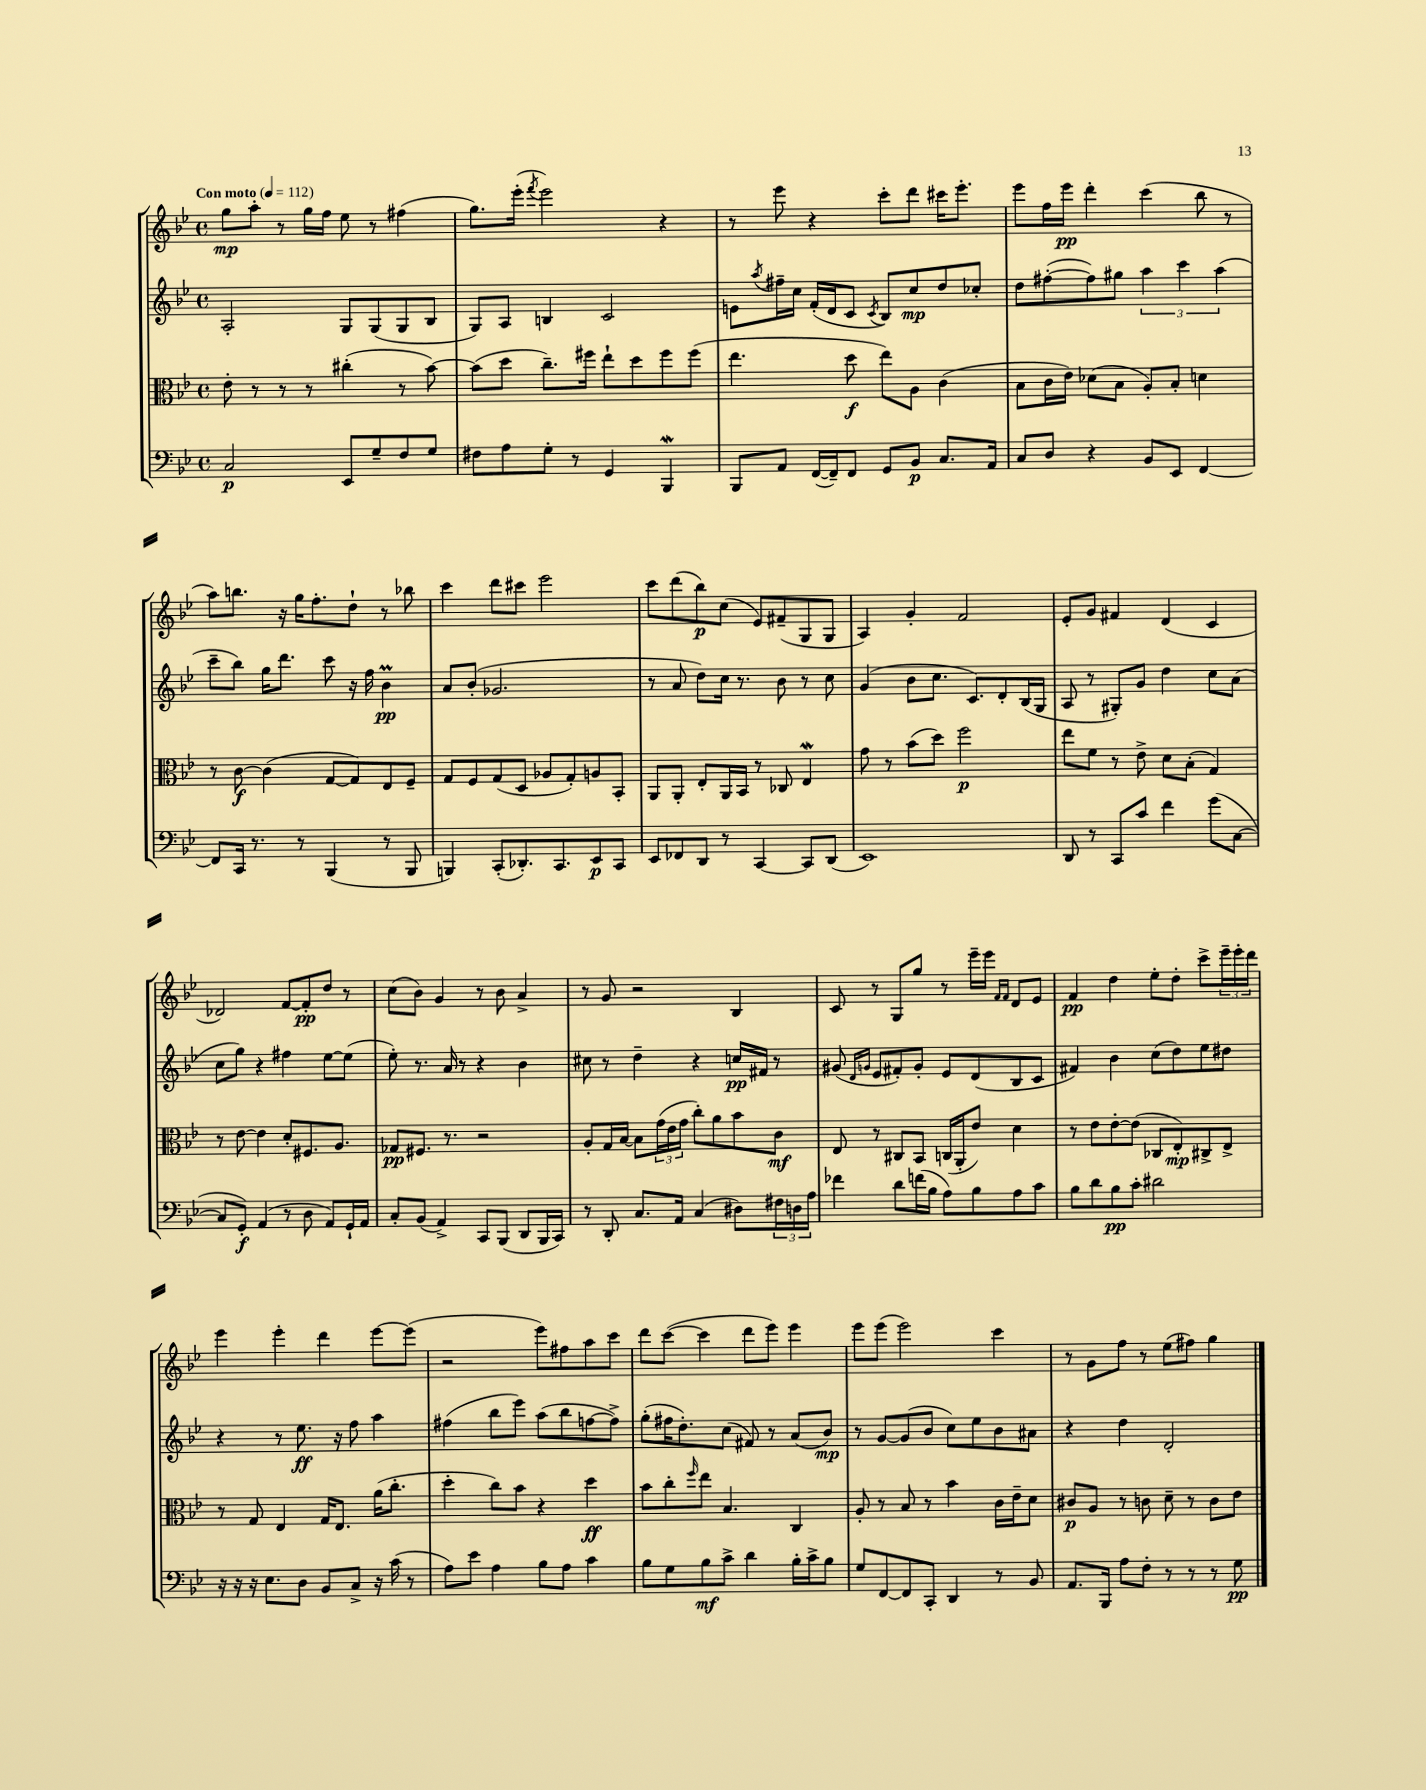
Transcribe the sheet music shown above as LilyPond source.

<<
\new StaffGroup <<
\new Staff = "s0" {
    \clef treble \key bes \major \defaultTimeSignature \time 4/4 \tempo "Con moto" 4 = 112
    g''8\mp a''8-. r8 g''16 f''16 ees''8 r8 fis''4( |
    g''8.) ees'''16-.( \acciaccatura { f'''8 } ees'''2) r4 |
    r8 ees'''8 r4 c'''8-. d'''8 cis'''16 ees'''8.-. |
    ees'''8 f''16 ees'''16\pp d'''4-. c'''4( bes''8 r8 |
    a''8) b''8. r16 g''16 f''8.-. d''8-! r8 bes''8 |
    c'''4 d'''8 cis'''8 ees'''2 |
    c'''8 d'''8( bes''8\p) c''8( ees'8) fis'8--( g8 g8 |
    a4) g'4-. f'2 |
    ees'8-. g'8 fis'4 d'4( c'4 |
    des'2) f'8~ f'8-.\pp d''8 r8 |
    c''8( bes'8) g'4 r8 bes'8 a'4-> |
    r8 g'8 r2 bes4 |
    c'8 r8 g8 g''8 r8 ees'''16-- ees'''16 \grace { f'16 f'16 } d'8 ees'8 |
    f'4\pp d''4 ees''8-. d''8-. c'''8-> \tuplet 3/2 { ees'''16-- ees'''16-. d'''16 } |
    ees'''4 ees'''4-. d'''4 ees'''8~ ees'''8( |
    r2 ees'''8) fis''8 a''8 c'''8 |
    d'''8 c'''8~( c'''4 d'''8 ees'''8) ees'''4 |
    ees'''8 ees'''8( ees'''2) c'''4 |
    r8 g'8 f''8 r8 ees''8( fis''8) g''4 \bar "|." |
}
\new Staff = "s1" {
    \clef treble \key bes \major \defaultTimeSignature \time 4/4
    a2-. g8 g8( g8 bes8 |
    g8) a8 b4 c'2 |
    e'8 \acciaccatura { a''8 } fis''16-- c''16 f'16-.( d'16 c'8 \acciaccatura { c'8 } bes8) c''8\mp d''8 ces''8-. |
    d''8 fis''8~-.( fis''8) gis''8 \tuplet 3/2 { a''4 c'''4 a''4( } |
    c'''8-- bes''8) g''16 d'''8. c'''8 r16 f''16 bes'4\prall\pp |
    a'8 bes'8-.( ges'2. |
    r8 a'8 d''8) c''16 r8. bes'8 r8 c''8 |
    g'4( bes'8 c''8. c'8.) d'8-. bes16( g16 |
    a8 r8 gis8-.) g'8 d''4 c''8 a'8( |
    c''8 g''8) r4 fis''4 ees''8~ ees''8( |
    ees''8-.) r8. a'16 r8 r4 bes'4 |
    cis''8 r8 d''4-- r4 c''16\pp fis'16 r8 |
    gis'8( \grace { d'16 g'16 } ees'8 fis'8-.) g'8-. ees'8 d'8( bes8 c'8 |
    fis'4) bes'4 c''8( d''8) ees''8 dis''8 |
    r4 r8 ees''8.\ff r16 f''8 a''4 |
    fis''4( bes''8 ees'''8) a''8( bes''8 f''8~ f''8->) |
    g''8-.( fis''16 d''8.-.) c''8( fis'8) r8 a'8( bes'8\mp) |
    r8 g'8~ g'8( bes'8 c''8) ees''8 bes'8 ais'8 |
    r4 d''4 d'2-. \bar "|." |
}
\new Staff = "s2" {
    \clef alto \key bes \major \defaultTimeSignature \time 4/4
    ees'8-. r8 r8 r8 cis''4-.( r8 bes'8~) |
    bes'8( d''8 c''8.--) fis''16 ees''8-! d''8 fis''8 fis''8( |
    ees''4. d''8\f ees''8) a8 c'4( |
    bes8 c'16 ees'16) des'8( bes8 a8-.) bes8-. d'4 |
    r8 c'8~\f c'4( g8~ g8) ees8 f8-- |
    g8 f8 g8( d8 aes8 g8-.) a8 bes,8-. |
    a,8 a,8-. ees8-. a,16 bes,16 r8 ces8 ees4\mordent |
    g'8 r8 bes'8( d''8) f''2\p |
    ees''8 f'8 r8 ees'8-> d'8 bes8-.( g4) |
    r8 ees'8~ ees'4 d'8-. fis8. a8. |
    ges8\pp fis8. r8. r2 |
    a8-. g16 bes16~ bes8 \tuplet 3/2 { g'16( ees'16 g'16 } c''8-.) a'8 bes'8 c'8\mf |
    ees8 r8 cis8 bes,8 c16( a,16-. ees'8) d'4 |
    r8 ees'8 ees'8~-. ees'8( ces8 ees8-.\mp) cis8-> ees8-> |
    r8 g8 ees4 g16 ees8. a'16( c''8.-. |
    d''4-. c''8) bes'8 r4 d''4\ff |
    bes'8 c''8-. \grace { f''16 } ees''8 bes4. c4 |
    a8-. r8 bes8 r8 bes'4 c'16 ees'16-- d'8 |
    cis'8\p a8 r8 c'8 d'8-- r8 c'8 ees'8 \bar "|." |
}
\new Staff = "s3" {
    \clef bass \key bes \major \defaultTimeSignature \time 4/4
    c2\p ees,8 g8-- f8 g8 |
    fis8 a8 g8-. r8 g,4 bes,,4\mordent |
    bes,,8 a,8 f,16~( f,16--) f,8 g,8 bes,8\p c8. a,16 |
    c8 d8 r4 bes,8 ees,8 f,4~ |
    f,8 c,16 r8. r8 bes,,4( r8 bes,,8 |
    b,,4) c,8-.( des,8.-.) c,8. ees,8\p c,8 |
    ees,8 fes,8 d,8 r8 c,4~ c,8 d,8( |
    ees,1) |
    d,8 r8 c,8 c'8 f'4 g'8( c8~ |
    c8 g,8-.\f) a,4( r8 d8 a,8) g,16-! a,16 |
    c8-. bes,8( a,4->) c,8 bes,,8( d,8 bes,,16 c,16) |
    r8 d,8-. c8. a,16 c4( dis8) \tuplet 3/2 { fis16 d16 a16 } |
    fes'4 d'8 f'16( bes16 a8) bes8 a8 c'8 |
    bes8 d'8 bes8\pp c'8-. dis'2 |
    r16 r16 r16 ees8. d8 bes,8 c8-> r16 c'16( r8 |
    a8) ees'8 a4 bes8 a8 c'4 |
    bes8 g8 bes8\mf c'8-> d'4 bes16-. c'16-> bes8 |
    g8 f,8~ f,8 c,8-. d,4 r8 bes,8 |
    a,8. bes,,16 a8 f8-. r8 r8 r8 g8\pp \bar "|." |
}
>>
>>
\layout { \context { \Score \remove "Bar_number_engraver" } }
